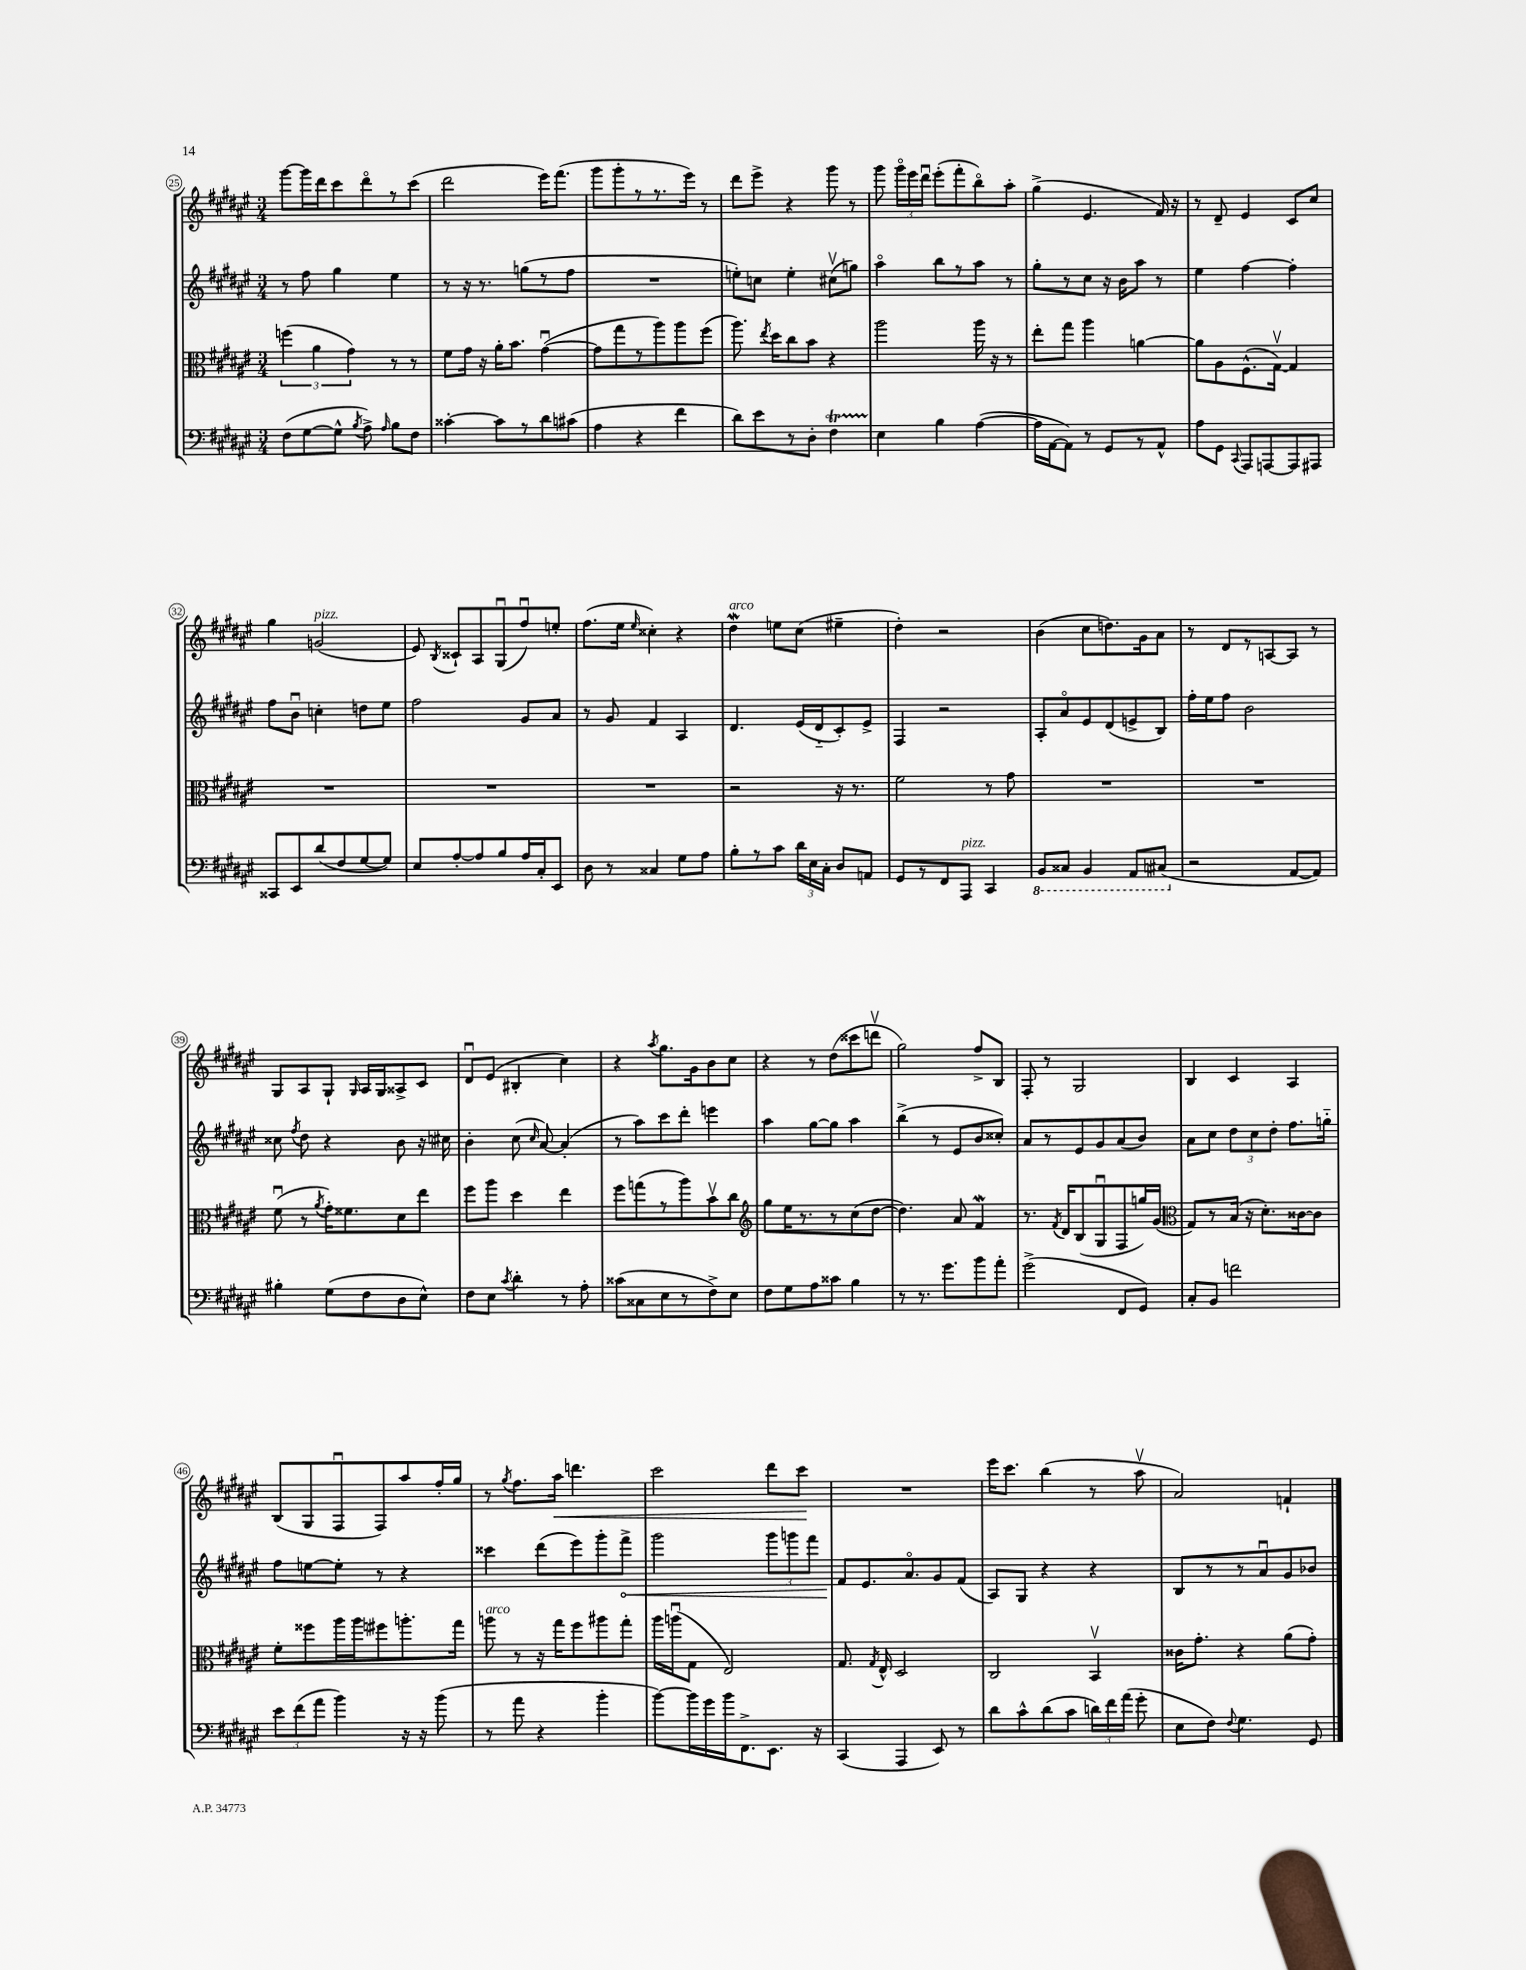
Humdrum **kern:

**kern	**kern	**kern	**kern
*staff4	*staff3	*staff2	*staff1
*clefF4	*clefC3	*clefG2	*clefG2
*k[f#c#g#d#a#e#]	*k[f#c#g#d#a#e#]	*k[f#c#g#d#a#e#]	*k[f#c#g#d#a#e#]
*M3/4	*M3/4	*M3/4	*M3/4
(8F#\L	(6ff\	8r	[8ggg#\L
[8G#\	.	8ff#\	16ggg#\]L
.	6a#\	.	.
.	.	.	16ddd#\J
8G#^^\]J	.	4gg#\	8ccc#\
.	6g#\)	.	.
8qB/	.	.	.
8A#^\)	.	.	8ddd#o\
16qqA#/	.	.	.
8B\L	8r	4ee#\	8r
8F#\J	8r	.	(8ccc#\J
=	=	=	=
[4c##'\	8f#\L	8r	2ddd#\
.	16g#\Jk	16r	.
.	16r	8.r	.
8c##\]L	16a#'\LK	.	.
.	8.b\J	.	.
8r	.	(8gg\L	.
8d#\	([4g#u\	8r	16eee#\LK)
.	.	.	(8.fff#\J
(8c#\J	.	8ff#\J	.
=	=	=	=
4A#\	8g#\]L	2.r	8ggg#\L
.	8gg#\	.	8ggg#'\
4r	8r	.	8r
.	8aa#\)	.	8.r
4f#\	8aa#\	.	.
.	.	.	16eee#\Jk)
.	(8ff#\J	.	8r
=	=	=	=
8d#\L)	8.aa#\)	8ee'\L)	8ddd#\L
8e#\	.	8cc\J	8eee#^\J
.	8qee#/	.	.
.	16dd#\LK	.	.
8r	8cc#\	4ee'\	4r
8D#'\J	8b\J	.	.
4F#\	4r	(8cc#v\L	8ggg#\
.	.	8gg\J)	8r
=	=	=	=
4E#\	2aa#\	4aa#o\	8ggg#\
.	.	.	24ggg#o\LL
.	.	.	24eee#\
.	.	.	24ddd#u\JJ
4B\	.	8bb\L	(8eee#'\L
.	.	8r	8fff#'\
([4A#\	16aa#\	8aa#\J	8bbo\)
.	16r	.	.
.	8r	8r	8aa#'\J
=	=	=	=
16A#\]LL	8ee#'\L	8gg#'\L	(4gg#^\
[16AA#\J	.	.	.
8AA#\]J)	8gg#\J	8r	.
8r	4aa#\	8cc#\J	4.e#/
8GG#/L	.	16r	.
.	.	16b\LK	.
8r	[4a\	8aa#\J	.
8AA#^^/J	.	8r	16f#/)
.	.	.	16r
=	=	=	=
8A#\L	8a\]L	4ee#\	8r
8GG#\J	8A#\	.	8d#~/
8qqCC#/	.	.	.
8AAA#/L	(8.F#^^\	[4ff#\	4e#/
[8AAA/	.	.	.
.	[16G#v\Jk)	.	.
8AAA/]	4G#/]	4ff#'\]	8c#/L
8AAA#/J	.	.	8cc#/J
=	=	=	=
8CC##/L	2.r	8ff#\L	4gg#\
8EE#/	.	8bu\J	.
(8d#/	.	4cc'\	(2g/
8F#/	.	.	.
[8G#/	.	8dd\L	.
8G#/]J)	.	8ee#\J	.
=	=	=	=
8E#/L	2.r	2ff#\	8e#/)
.	.	.	8qB/
[8A#'/	.	.	8c##`/L
8A#/]	.	.	8A#/
8B/	.	.	(8G#u/
16A#/L	.	8g#/L	8ff#u/)
16C#'/J	.	.	.
8EE#/J	.	8a#/J	8ee'/J
=	=	=	=
8D#\	2.r	8r	(8.ff#\L
8r	.	8g#/	.
.	.	.	16ee#\Jk
.	.	.	16qqee#/
4C##/	.	4f#/	4cc##'\)
8G#\L	.	4A#/	4r
8A#\J	.	.	.
=	=	=	=
8B'\L	2r	4.d#/	4dd#\
8r	.	.	.
8c#\J	.	.	8ee\L
24d#\LL	.	(16e#/LL	(8cc#\J
24E#\	.	.	.
.	.	16d#'~/J	.
24C#'\JJ	.	.	.
8D#/L	16r	8c#'/)	4ee#~\
.	8.r	.	.
8AA/J	.	8e#^/J	.
=	=	=	=
8GG#/L	2f#\	4F#/	4dd#'\)
8r	.	.	.
8FF#/	.	2r	2r
8AAA#/J	.	.	.
4CC#/	8r	.	.
.	8g#\	.	.
=	=	=	=
8BBB/L	2.r	8A#'/L	(4b\
8CC##/J	.	8a#o/	.
4BBB/	.	8e#/	8cc#\L
.	.	(8d#/	8.dd\)
8AAA#/L	.	8e^/	.
.	.	.	16g#\k
(8CC#/J	.	8B/J)	8a#\J
=	=	=	=
2r	2.r	16ff#'\LL	8r
.	.	16ee#\J	.
.	.	8ff#\J	8d#/L
.	.	2b\	8r
.	.	.	[8A/
[8AA#/L	.	.	8A/]J
8AA#/]J)	.	.	8r
=	=	=	=
4B#'\	(8f#u\	8cc##\	8G#/L
.	.	8qff#/	.
.	8r	8dd#\	8A#/
.	8qa#/	.	.
(8G#\L	16g#'\LK)	4r	8G#`/J
.	8.f##\	.	.
.	.	.	16qqG#/
8F#\	.	.	16A#/LL
.	.	.	16G#/J
8D#\	8d#\	8b\	8A##^/
8E#^^\J)	8ee#\J	16r	8c#/J
.	.	16cc#\	.
=	=	=	=
8F#\L	8ff#\L	4b'\	8d#u/L
8E#\J	8aa#\J	.	(8e#/J
8qc#/	.	.	.
4d#'\	4dd#\	(8cc#\	4B#'/
.	.	16qqcc#/	.
.	.	[8a#/)	.
8r	4ee#\	(4a#'/]	4cc#\)
8A#'\	.	.	.
=	=	=	=
(8c##\L	8ff#\L	8r	4r
8C##\	(8gg\	8aa#\L)	.
.	.	.	8qaa#/
8E#\	8r	8ccc#\	8.gg#\L
8r	8aa#\)	8ddd#'\J	.
.	.	.	16g#\k
8F#^\)	8bv\	4eee\	8b\
8E#\J	8cc#\J	.	8cc#\J
=	=	=	=
*	*clefG2	*	*
8F#\L	8gg#\L	4aa#\	4r
8G#\	16ee#\K	.	.
.	8.r	.	.
8A#\	.	[8gg#\L	8r
8c##\J	8r	8gg#\]J	(8dd#\L
4B\	(8cc#\	4aa#\	8ccc##\
.	[8dd#\J	.	8dddv\J
=	=	=	=
8r	4.dd#\])	(4bb^\	2gg#\)
8.r	.	.	.
.	.	8r	.
8.g#\L	.	.	.
.	8a#/	8e#/L	.
8b\	4f#/	8b/	8ff#^/L
8a#'\J	.	8cc##'/J)	8B/J
=	=	=	=
(2g#^\	8.r	8a#/L	8F#'/
.	.	8r	8r
.	8qf#/	.	.
.	16d#/LK	.	.
.	(8B/	8e#/	2G#/
.	8G#u/	8g#/	.
8FF#/L	8F#/	(8a#/	.
8GG#/J)	16gg/L)	8b/J)	.
.	(16g#/JJ	.	.
=	=	=	=
*	*clefC3	*	*
8C#'/L	8G#/L)	8a#\L	4B/
8BB/J	8r	8cc#\J	.
2f\	(16B/Jk	12dd#\L	4c#/
.	16r	.	.
.	.	12cc#\	.
.	8.d#'\L)	.	.
.	.	12dd#'\J	.
.	.	8.ff#\L	4A#/
.	[16c##\k	.	.
.	8c##\]J	.	.
.	.	16gg'~\Jk	.
=	=	=	=
12e#\L	8f#'\L	8ff#\L	(8B/L
(12f#\	.	.	.
.	8ff##\	[8ee\	8G#/
12a#\J	.	.	.
4b\)	16aa#\L	8ee'\]J	8F#u/
.	16aa#\J	.	.
.	8ff#\	8r	8F#/)
16r	8.aa'\	4r	8aa#/
16r	.	.	.
(8b\	.	.	16ff#'/L
.	16gg#\Jk	.	16gg#/JJ
=	=	=	=
8r	8aa\	4ccc##\	8r
.	.	.	8qgg#/
8a#\	8r	.	8.ff#\L
4r	16r	(8ddd#\L	.
.	16gg#\LK	.	16aa#\Jk
.	8ff#\	8eee#\)	4.ddd\
4b'\	8aa#\	8ggg#'\	.
.	8gg#'\J	8fff#^\J	.
=	=	=	=
[8b\L)	16aa#\LL	2ggg#\	2ccc#\
.	(16aau\J	.	.
16b\]L	8G#\J	.	.
16g#\	.	.	.
16b\J	2E#/)	.	.
8.FF#^\	.	.	.
8.EE#\J	.	12ggg#\L	8ddd#\L
.	.	12ggg\	.
.	.	.	8ccc#\J
.	.	12fff#\J	.
16r	.	.	.
=	=	=	=
(4CC#/	8.G#/	8f#/L	2.r
.	.	8.e#/	.
.	8qG#/	.	.
.	16E#^^/	.	.
4AAA#/	2D#/	.	.
.	.	8.a#o/	.
8EE#/)	.	8g#/	.
8r	.	(8f#/J	.
=	=	=	=
8d#\L	2C#/	8A#/L)	16eee#\LK
.	.	.	8.ccc#\J
8c#^^\	.	8G#/J	.
(8d#\	.	4r	(4bb\
8c#\J	.	.	.
24d\LL)	4BBv/	4r	8r
24f#\	.	.	.
(24a#\JJ	.	.	.
8g#'\	.	.	8aa#v\
=	=	=	=
8E#\L	16c##\LK	8B/L	2a#/)
.	8.g#'\J	.	.
8F#\J)	.	8r	.
8qqF#/	.	.	.
4.G#\	4r	8r	.
.	.	8a#u/	.
.	(8a#\L	8g#/	4f`/
8GG#/	8g#'\J)	8b-/J	.
==	==	==	==
*-	*-	*-	*-
